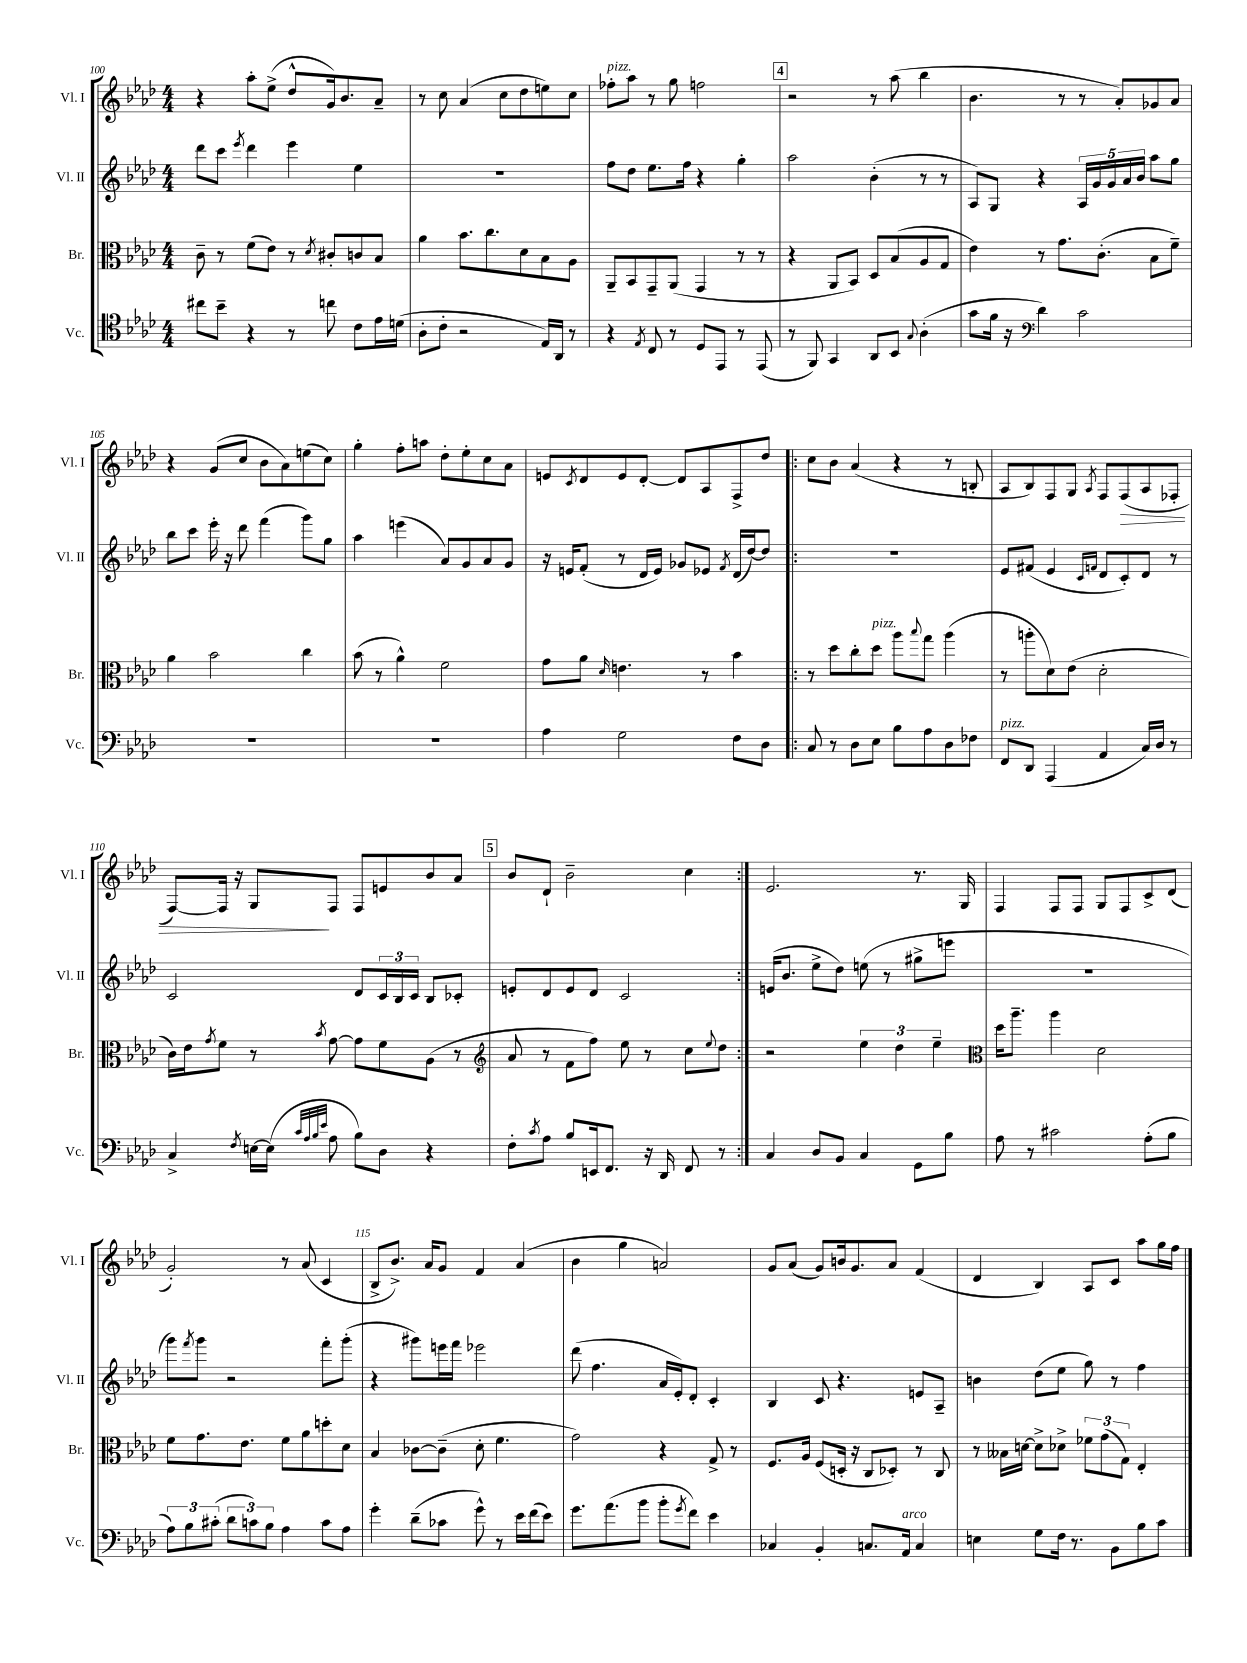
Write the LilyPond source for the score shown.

<<
\new StaffGroup <<
\new Staff = "s0" \with { instrumentName = "Vl. I" shortInstrumentName = "Vl. I" } {
    \clef treble \key aes \major \numericTimeSignature \time 4/4
    r4 aes''8-. ees''8->( des''8-^ g'16) bes'8. aes'8-- |
    r8 c''8 aes'4( c''8 des''8 e''8) c''8 |
    fes''8-.^\markup { \italic "pizz." } aes''8 r8 g''8 f''2 |
    \mark \markup { \box "4" } r2 r8 aes''8( bes''4 |
    bes'4. r8 r8 aes'8-.) ges'8 aes'8 |
    r4 g'8( c''8 bes'8 aes'8) e''8( c''8) |
    g''4-. f''8-. a''8 des''8-. ees''8-. c''8 aes'8 |
    e'8 \acciaccatura { c'8 } des'8 e'8 des'8~-. des'8 aes8 f8-> des''8 |
    \repeat volta 2 { c''8 bes'8 aes'4( r4 r8 b8-. |
    aes8 bes8) f8 g8 \acciaccatura { aes8 } f8 f8\>( aes8 fes8-. |
    f8~) f16 r16 g8\! f8 f8 e'8 bes'8 aes'8 |
    \mark \markup { \box "5" } bes'8 des'8-! bes'2-- c''4 | }
    ees'2. r8. g16 |
    f4 f8 f8 g8 f8 c'8-> des'8( |
    g'2-.) r8 aes'8( c'4 |
    bes8-> bes'8.->) aes'16 g'8 f'4 aes'4( |
    bes'4 g''4 a'2) |
    g'8 aes'8( g'8) b'16 g'8. aes'8 f'4( |
    des'4 bes4) aes8 c'8 aes''8 g''16 f''16 \bar "|." |
}
\new Staff = "s1" \with { instrumentName = "Vl. II" shortInstrumentName = "Vl. II" } {
    \clef treble \key aes \major \numericTimeSignature \time 4/4
    des'''8 c'''8 \acciaccatura { ees'''8 } des'''4 ees'''4 ees''4 |
    R1 |
    f''8 des''8 ees''8. f''16 r4 g''4-. |
    \mark \markup { \box "4" } aes''2 bes'4-.( r8 r8 |
    aes8) g8 r4 \tuplet 5/4 { aes16 g'16 g'16 aes'16 bes'16 } aes''8 g''8 |
    bes''8 c'''8 ees'''16-. r16 des'''8 f'''4( g'''8) g''8 |
    aes''4 e'''4( aes'8) g'8 aes'8 g'8 |
    r16 e'16 f'8-.( r8 des'16 e'16) ges'8 ees'8 \acciaccatura { f'8 } des'16( des''16~) des''8 |
    \repeat volta 2 { R1 |
    ees'8 fis'8( ees'4 \grace { c'16 f'16 } des'8 c'8-.) des'8 r8 |
    c'2 des'8 \tuplet 3/2 { c'16 bes16 c'16 } bes8 ces'8-. |
    \mark \markup { \box "5" } e'8-. des'8 e'8 des'8 c'2 | }
    e'16( bes'8. ees''8-> des''8) e''8( r8 gis''8-> e'''8 |
    R1 |
    g'''8) \acciaccatura { f'''8 } g'''8 r2 f'''8-. g'''8-.( |
    r4 gis'''8) e'''16 f'''16 ees'''2 |
    des'''8( f''4. aes'16 ees'16-.) des'8-. c'4-. |
    bes4 c'8 r4. e'8 aes8-- |
    b'4 des''8( ees''8 g''8) r8 f''4 \bar "|." |
}
\new Staff = "s2" \with { instrumentName = "Br." shortInstrumentName = "Br." } {
    \clef alto \key aes \major \numericTimeSignature \time 4/4
    c'8-- r8 f'8( ees'8) r8 \acciaccatura { des'8 } cis'8-. c'8 bes8 |
    aes'4 bes'8. c''8. des'8 bes8 aes8 |
    aes,8-- bes,8 g,8-- aes,8( g,4 r8 r8 |
    \mark \markup { \box "4" } r4 aes,8 bes,8) des8 bes8( aes8 g8 |
    ees'4) r8 g'8. c'8.-.( bes8 f'8--) |
    aes'4 bes'2 c''4 |
    bes'8( r8 aes'4-^) f'2 |
    g'8 aes'8 \grace { des'16 } e'4. r8 bes'4 |
    \repeat volta 2 { r8 des''8 c''8-. des''8^\markup { \italic "pizz." } aes''8 \appoggiatura { bes''8 } g''8 aes''4( |
    r8 a''8-. des'8) ees'8( des'2-. |
    c'16) ees'16 \acciaccatura { g'8 } f'8 r8 \acciaccatura { bes'8 } g'8~ g'8 f'8 aes8( r8 |
    \mark \markup { \box "5" } \clef treble aes'8 r8 f'8 f''8) ees''8 r8 c''8 \appoggiatura { ees''8 } des''8 | }
    r2 \tuplet 3/2 { ees''4 des''4 ees''4-- } |
    \clef alto des''16 aes''8.-- aes''4 des'2 |
    f'8 g'8. ees'8. f'8 aes'8 d''8-. des'8 |
    bes4 ces'8~ ces'8--( des'8-. f'4. |
    g'2) r4 g8-> r8 |
    f8. aes16 f8( d16-. r16 c8 des8-.) r8 c8 |
    r8 beses16 d'16~ d'8-> des'8-> \tuplet 3/2 { fes'8 g'8( g8) } ees4-. \bar "|." |
}
\new Staff = "s3" \with { instrumentName = "Vc." shortInstrumentName = "Vc." } {
    \clef tenor \key aes \major \numericTimeSignature \time 4/4
    cis''8 bes'8-- r4 r8 c''8 c'8 ees'16 d'16( |
    aes8-. c'8-. r2 ees16) aes,16 r8 |
    r4 \acciaccatura { ees8 } c8 r8 des8 ees,8 r8 ees,8( |
    \mark \markup { \box "4" } r8 f,8) g,4 aes,8 bes,8 \appoggiatura { g8 } aes4-.( |
    g'8 f'16 r16 \clef bass des'4) c'2 |
    R1 |
    R1 |
    aes4 g2 f8 des8 |
    \repeat volta 2 { c8 r8 des8 ees8 bes8 aes8 des8 fes8 |
    f,8^\markup { \italic "pizz." } des,8 aes,,4( aes,4 c16) des16 r8 |
    c4-> \acciaccatura { f8 } e16~ e16( \grace { c'32 aes32 bes32 ees'32 } aes8 bes8) des8 r4 |
    \mark \markup { \box "5" } f8-. \acciaccatura { c'8 } aes8 bes8 e,16 f,8. r16 des,16 f,8 r8 | }
    c4 des8 bes,8 c4 g,8 bes8 |
    aes8 r8 cis'2 aes8-.( bes8 |
    \tuplet 3/2 { aes8) bes8 cis'8-.( } \tuplet 3/2 { des'8 c'8) bes8 } aes4 c'8 aes8 |
    g'4-. des'8--( ces'8 g'8-^) r8 ees'16 f'16( ees'8) |
    g'8. aes'8.( bes'8 bes'8-. \acciaccatura { g'8 } f'8) ees'4 |
    ces4 bes,4-. c8. aes,16^\markup { \italic "arco" } c4 |
    e4 g8 f16 r8. bes,8 bes8 c'8 \bar "|." |
}
>>
>>
\layout { \context { \Score currentBarNumber = #100 \override BarNumber.break-visibility = ##(#f #t #t) barNumberVisibility = #(every-nth-bar-number-visible 5) } }
